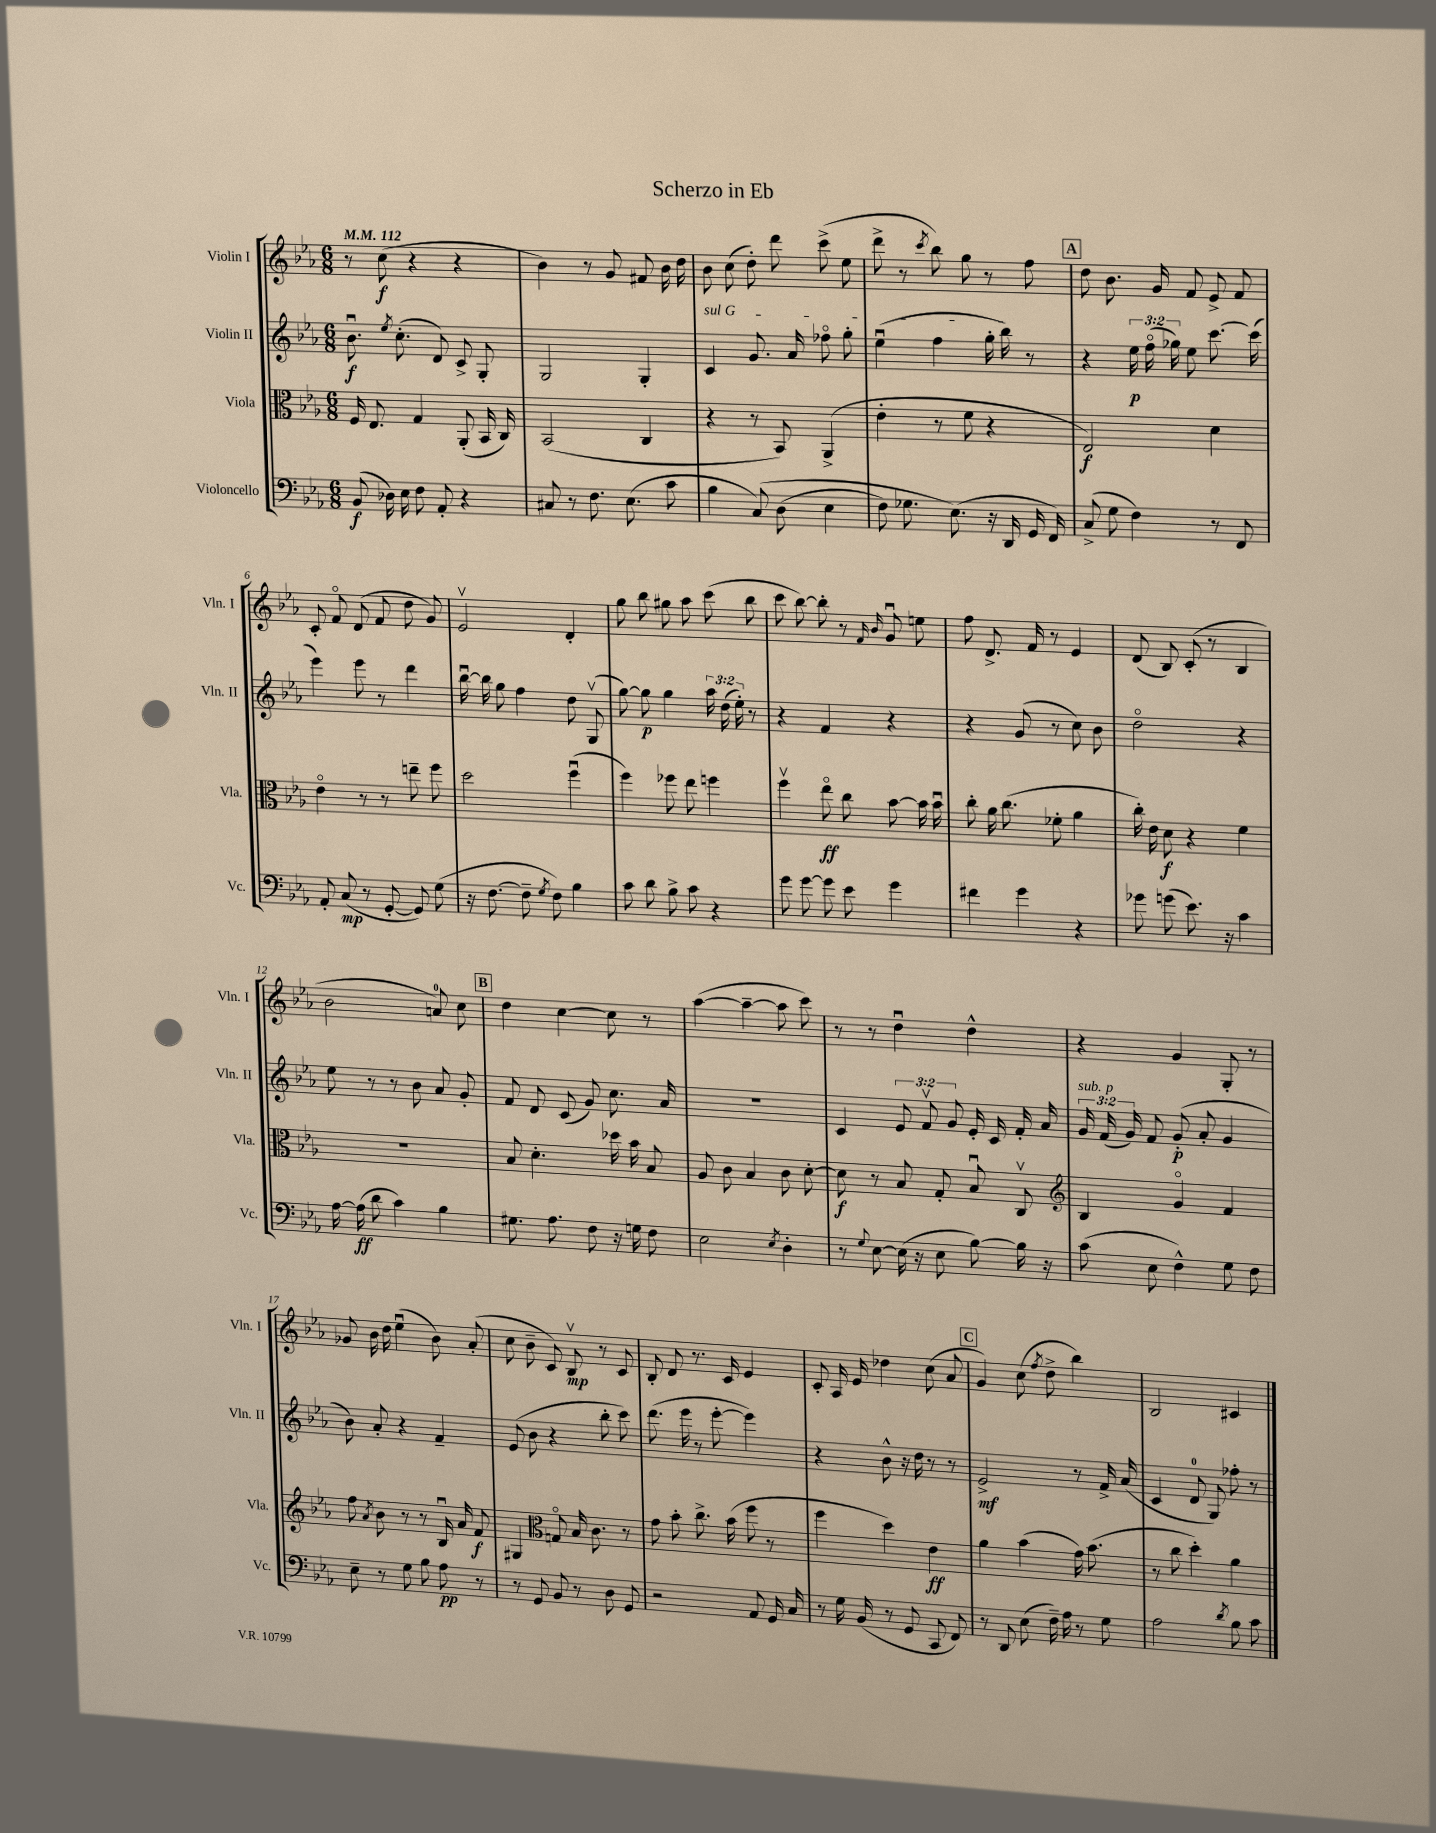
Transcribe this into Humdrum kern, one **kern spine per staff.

**kern	**kern	**kern	**kern
*staff4	*staff3	*staff2	*staff1
*clefF4	*clefC3	*clefG2	*clefG2
*k[b-e-a-]	*k[b-e-a-]	*k[b-e-a-]	*k[b-e-a-]
*M6/8	*M6/8	*M6/8	*M6/8
*MM112	*MM112	*MM112	*MM112
(8BB-	16F	8.b-u	8r
.	8.E-	.	.
16D-)	.	.	(8cc
.	.	8qee-	.
16E-	.	(8.cc'	.
8F	4G	.	4r
8AA-'	.	8d)	.
4r	(8AA-'	8c^	4r
.	16BB-	8G'	.
.	16C)	.	.
=	=	=	=
8C#	(2BB-	2G	4b-)
8r	.	.	.
8.F	.	.	8r
.	.	.	8g
(8.E-	.	.	.
.	4C	4G'	8f#
8c	.	.	16b-
.	.	.	16dd
=	=	=	=
4B-	4r	4c	8b-
.	.	.	(8cc
&(8C)	8r	8.g	8dd')
(8D	8BB-)	.	8ddd
.	.	16a-	.
4E-	(4AA-^	8ff-o	(8ccc^
.	.	8gg'	8ee-
=	=	=	=
8F)	4e-'	(4ee-u	8ddd^
8.G-	.	.	8r
.	.	.	8qccc
.	8r	4ff	8bb-)
(8.E-&)	.	.	.
.	8f	.	8gg
16r	4r	16gg'	8r
16DD	.	16bb-)	.
16GG	.	8r	8ff
16FF)	.	.	.
=	=	=	=
(8C^	2E-)	4r	8dd
8G	.	.	8.b-
4F)	.	24ee-	.
.	.	(24ffo	.
.	.	.	16g
.	.	24gg-)	.
.	.	8ee-	8f
8r	4d	[8.ccc	8e-^
8FF	.	.	8f
.	.	(16ccc]	.
=	=	=	=
8AA-'	4e-o	4eee-)	8c'
(8C	.	.	8fo
8r	8r	8eee-	(8d
[8GG'	8r	8r	8f
8GG])	8ee~	4ddd	8dd
(8G	8ff	.	8g)
=	=	=	=
16r	2dd	[16bb-u	2e-v
[8.F	.	16bb-]	.
.	.	8gg	.
8F~]	.	4ff	.
8qG	.	.	.
8F)	.	.	.
4B-	(4ffu	8dd	4d'
.	.	(8Gv	.
=	=	=	=
8c	4ff)	[8gg)	8gg
8d	.	8gg]	8bb-
8B-^	8ff-	4gg	8gg#
8c	8ee-	.	8aa-
4r	4ff	24aa-	(8ccc
.	.	(24dd	.
.	.	24ee-')	.
.	.	8r	8bb-
=	=	=	=
8g	4ffv	4r	8ccc
[8g	.	.	[8bb-)
8g]	8ee-o	4f	8bb-']
8e-	8cc	.	8r
.	.	.	16qqf
.	.	.	16qqb-
4g	[8b-	4r	8gu
.	16b-]	.	8ee
.	16b-u	.	.
=	=	=	=
4f#	8cc'	4r	8ff
.	16a-	.	8.d^
.	(8.cc	.	.
4g	.	(8g	.
.	.	.	16f
.	8f-'	8r	8r
4r	4a-	8cc)	4e-
.	.	8b-	.
=	=	=	=
8g-	16cc')	2ddo	(8d
.	16e-	.	.
(8g	8d	.	8B-)
8.e-)	4r	.	(8c'
.	.	.	8r
16r	.	.	.
4c	4f	4r	4B-
=	=	=	=
[16A-	2.r	8ee-	2b-
(16A-]	.	.	.
8d	.	8r	.
4c)	.	8r	.
.	.	8b-	.
4B-	.	8a-	8a)
.	.	8g'	8cc
=	=	=	=
8.G#	8B-	8f	4dd
.	4.d'	8d	.
8.A-	.	.	.
.	.	(8c	[4cc
8F	.	8g)	.
16r	16dd-	8.cc	8cc]
16G	16b-	.	.
8F	8B-	.	8r
.	.	16a-	.
=	=	=	=
2E-	8A-	2.r	([4aa-
.	8c	.	.
.	4B-	.	4aa-~_
8qE-	.	.	.
4D'	8c	.	8aa-]
.	[8d'	.	8ccc)
=	=	=	=
8r	8d]	4c	8r
8qqG	.	.	.
[8E-	8r	.	8r
(16E-]	8B-	12e-	4ddu
16r	.	.	.
.	.	12fv	.
8E-	8G'	.	.
.	.	12g	.
[8B-)	8B-u	16e-'	4dd^^
.	.	16c	.
16B-]	8Cv	16f'	.
16r	.	16a-	.
=	=	=	=
*	*clefG2	*	*
(8c	4B-	24g	4r
.	.	(24f	.
.	.	24g)	.
8E-	.	8f	.
4F^^)	4go	(8g'	4g
.	.	8a-'	.
8G	4f	4g	8G'
8F	.	.	8r
=	=	=	=
8E-~	8ff	8b-)	8g-
.	8qa-	.	.
8r	8b-	8a-'	16b-
.	.	.	16dd
8G	8r	4r	(4ee-u
8B-	8r	.	.
8A-	16B-u	4f~	8b-)
.	16a-	.	.
8r	8f	.	(8a-'
=	=	=	=
8r	4G#	(8e-	8cc
8GG	.	8b-	8b-~
*	*clefC3	*	*
8BB-	8Go	4r	8c)
8r	16B-	.	8B-v
.	8.c	.	.
8D	.	8bb-'	8r
8GG	8r	8ccc)	8c
=	=	=	=
2r	8g	(8.ddd	8B-'
.	8b-'	.	8d
.	.	16eee-	.
.	8.cc^	8r	8.r
.	.	[8eee-'	.
.	(16b-	.	16c
8AA-	8ff	4eee-])	4e-
16GG	8r	.	.
16C	.	.	.
=	=	=	=
8r	4ff	4r	8c'
16G	.	.	16A-
(16BB-	.	.	16e-
8r	4dd)	8b-^^	4dd-
8GG	.	16r	.
.	.	16dd	.
8CC	4e-	8r	(8cc
8FF)	.	8r	8a-
=	=	=	=
8r	4a-	2e-^	4g)
8DD	.	.	.
(8E-	(4b-	.	(8cc
.	.	.	8qff
16F~)	.	.	8dd^
16A-	.	.	.
8r	16g)	8r	4bb-)
.	(8.b-	.	.
8G	.	16f^	.
.	.	(16a-	.
=	=	=	=
2A-	8r	4c	2B-
.	8cc	.	.
.	4dd')	8d	.
.	.	8G)	.
8qd	.	.	.
8B-	4a-	8ff-'	4c#
8c	.	8r	.
==	==	==	==
*-	*-	*-	*-
